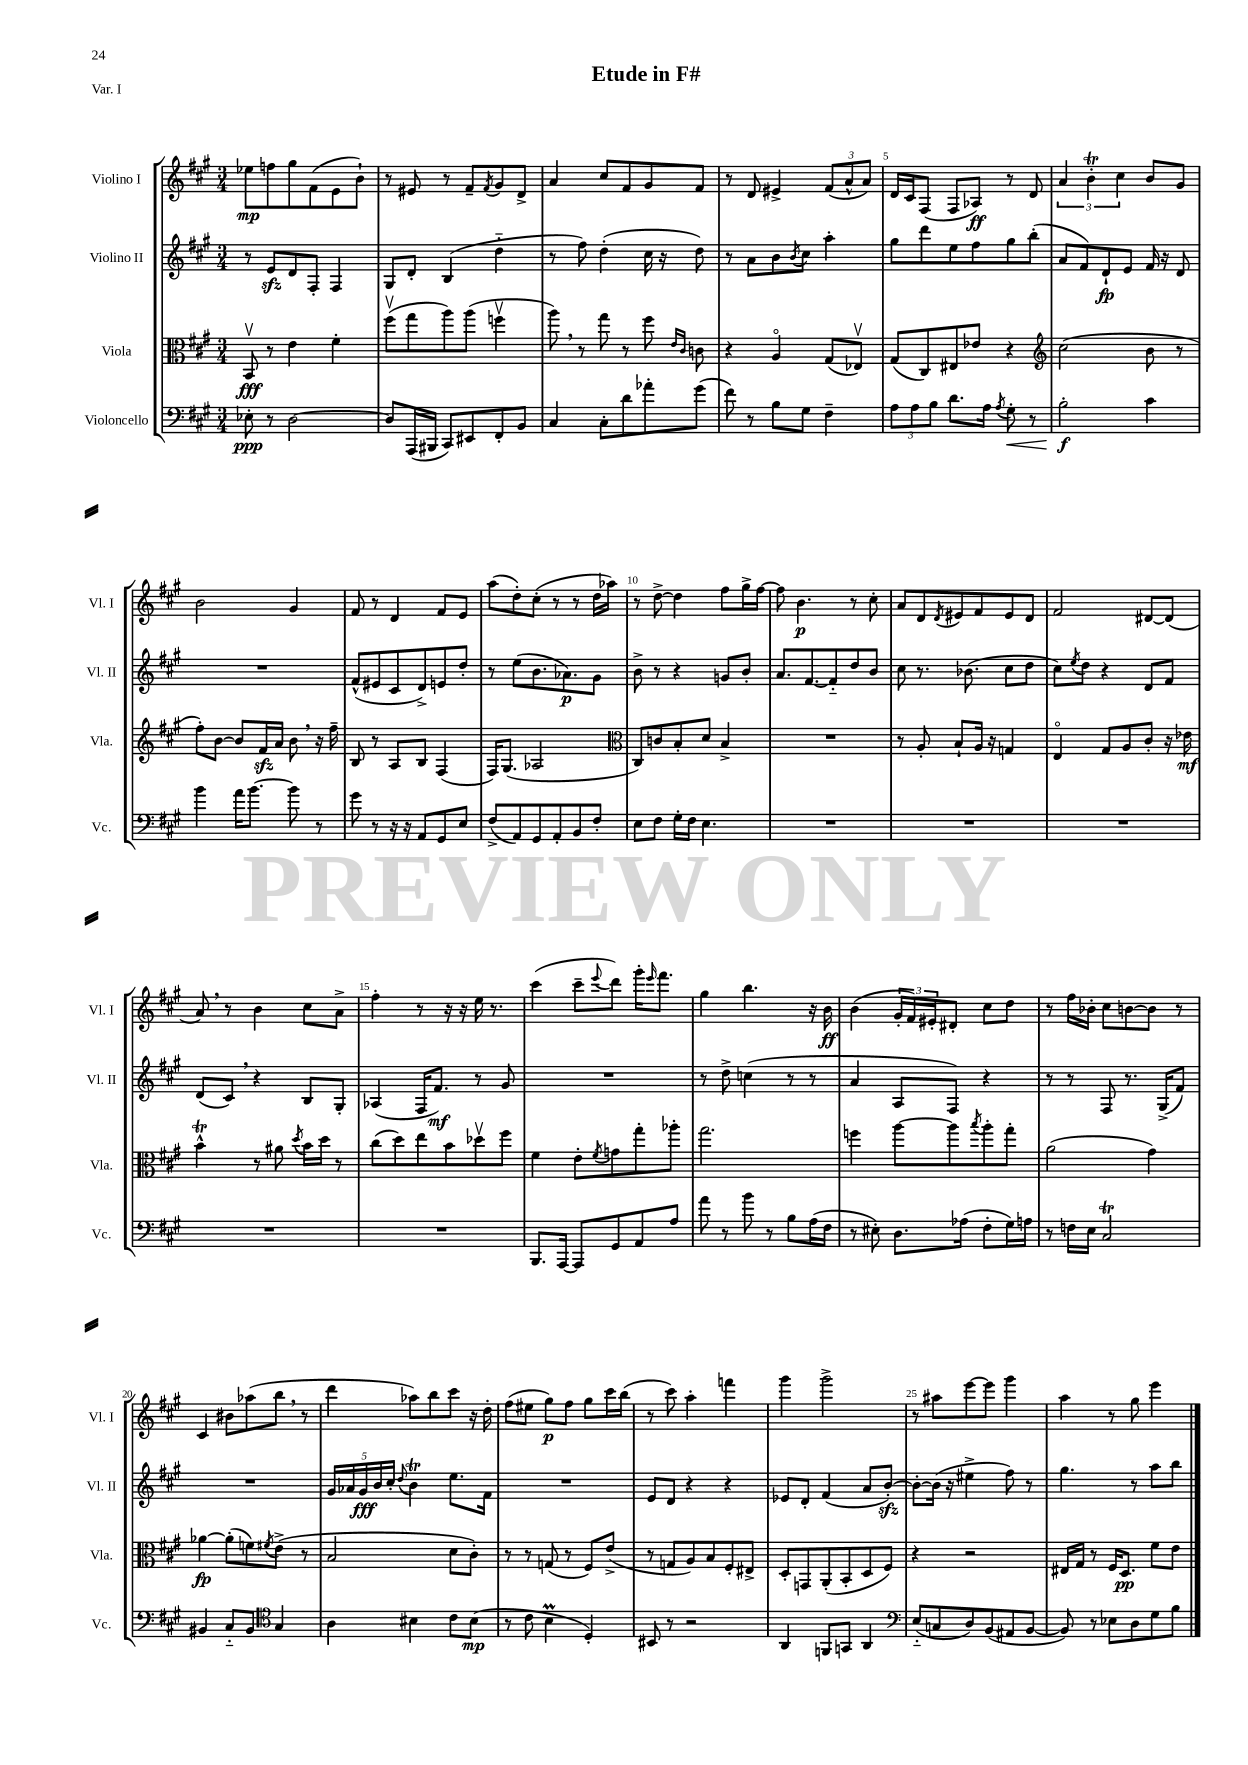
\header { title = "Etude in F#" piece = "Var. I" }
<<
\new StaffGroup <<
\new Staff = "s0" \with { instrumentName = "Violino I" shortInstrumentName = "Vl. I" } {
    \clef treble \key a \major \numericTimeSignature \time 3/4
    ees''8\mp f''8 gis''8 fis'8( e'8 b'8-!) |
    r8 eis'8 r8 fis'8-- \acciaccatura { fis'8 } gis'8 d'8-> |
    a'4 cis''8 fis'8 gis'8 fis'8 |
    r8 d'8 eis'4-> \tuplet 3/2 { fis'8( a'8-^ a'8) } |
    d'16 cis'16 fis8( fis8 aes8\ff) r8 d'8 |
    \tuplet 3/2 { a'4 b'4-.\trill cis''4 } b'8 gis'8 |
    b'2 gis'4 |
    fis'8 r8 d'4 fis'8 e'8 |
    a''8( d''8-.) cis''8-.( r8 r8 d''16 aes''16) |
    r8 d''8~-> d''4 fis''8 gis''16-> fis''16~ |
    fis''8 b'4.\p r8 cis''8-. |
    a'8 d'8 \acciaccatura { d'8 } eis'8 fis'8 eis'8 d'8 |
    fis'2 dis'8~ dis'8( |
    a'8) \breathe r8 b'4 cis''8 a'8-> |
    fis''4-. r8 r16 r16 e''16 r8. |
    cis'''4( cis'''8-- \appoggiatura { e'''8 } d'''8) gis'''16-. \grace { e'''16 } fis'''8. |
    gis''4 b''4. r16 b'16\ff |
    b'4( \tuplet 3/2 { gis'16-. fis'16) eis'16-. } dis'8-. cis''8 d''8 |
    r8 fis''16 bes'16-. cis''8 b'8~ b'8 r8 |
    cis'4 bis'8 aes''8( b''8 \breathe r8 |
    d'''4 aes''8) b''8 cis'''8 r16 d''16-. |
    fis''8( eis''8 gis''8\p) fis''8 gis''8 cis'''16 b''16( |
    r8 cis'''8) a''4-. f'''4 |
    gis'''4 gis'''2-> |
    r8 ais''8 e'''8~ e'''8 gis'''4 |
    a''4 r8 gis''8 e'''4 \bar "|." |
}
\new Staff = "s1" \with { instrumentName = "Violino II" shortInstrumentName = "Vl. II" } {
    \clef treble \key a \major \numericTimeSignature \time 3/4
    r8 e'8\sfz d'8 fis8-. fis4 |
    gis8 d'8-. b4( d''4-_ |
    r8 fis''8) d''4-.( cis''16 r16 d''8) |
    r8 a'8 b'8 \acciaccatura { b'8 } cis''8 a''4-. |
    gis''8 d'''8 e''8 fis''8 gis''8 b''8-.( |
    a'8 fis'8) d'8-!\fp e'8 fis'16 r16 d'8 |
    R2. |
    fis'8-^( eis'8 cis'8 d'8->) e'8 d''8-. |
    r8 e''8( b'8. aes'8.\p) gis'8 |
    b'8-> r8 r4 g'8 b'8-. |
    a'8. fis'8.~ fis'8-_ d''8 b'8 |
    cis''8 r8. bes'8.( cis''8 d''8 |
    cis''8) \acciaccatura { e''8 } d''8 r4 d'8 fis'8 |
    d'8( cis'8) \breathe r4 b8 gis8-. |
    aes4( fis16 fis'8.\mf) r8 gis'8 |
    R2. |
    r8 d''8-> c''4( r8 r8 |
    a'4 a8 fis8) r4 |
    r8 r8 fis8 r8. gis16->( fis'8) |
    R2. |
    \tuplet 5/4 { gis'16 aes'16 gis'16\fff b'16 cis''16-. } \appoggiatura { d''8 } b'4\trill e''8. fis'16 |
    R2. |
    e'8 d'8 r4 r4 |
    ees'8 d'8-. fis'4( a'8 b'8~-.\sfz) |
    b'8~-. b'16( r16 eis''4-> fis''8) r8 |
    gis''4. r8 a''8 b''8 \bar "|." |
}
\new Staff = "s2" \with { instrumentName = "Viola" shortInstrumentName = "Vla." } {
    \clef alto \key a \major \numericTimeSignature \time 3/4
    b,8\upbow\fff r8 e'4 fis'4-. |
    fis''8\upbow( gis''8 a''8) a''8( f''4\upbow |
    a''8) \breathe r8 gis''8 r8 fis''8 \grace { e'16 cis'16 } c'8 |
    r4 a4\flageolet gis8( ees8\upbow) |
    gis8( cis8) eis8 ees'8 r4 |
    \clef treble cis''2( b'8 r8 |
    fis''8-.) b'8~ b'8 fis'16\sfz a'16 b'8 \breathe r16 fis''16-- |
    b8 r8 a8 b8 fis4( |
    fis16) gis8.( aes2 |
    \clef alto cis8) c'8 b8-. d'8 b4-> |
    R2. |
    r8 a8-. b8-! a16 r16 g4 |
    e4\flageolet gis8 a8 cis'8-. r16 ees'16\mf |
    b'4-^\trill r8 ais'8 \acciaccatura { d''8 } b'16 d''16 r8 |
    cis''8( d''8) e''8 b'8 des''8\upbow fis''8 |
    fis'4 e'8-. \acciaccatura { fis'8 } g'8 gis''8-. aes''8-. |
    gis''2. |
    f''4 a''8~ a''8 \acciaccatura { b''8 } a''8-. gis''8-. |
    a'2( gis'4) |
    aes'4~\fp aes'8-.( f'8) \acciaccatura { fis'8 } e'8->( r8 |
    b2 d'8 cis'8-.) |
    r8 r8 g8( r8 fis8) e'8->( |
    r8 g8 a8) b8 fis8-. eis8-> |
    d8-. g,8 a,8-.( b,8-. d8 fis8) |
    r4 r2 |
    eis16 gis16 r8 fis16 d8.\pp fis'8 e'8 \bar "|." |
}
\new Staff = "s3" \with { instrumentName = "Violoncello" shortInstrumentName = "Vc." } {
    \clef bass \key a \major \numericTimeSignature \time 3/4
    ees8-.\ppp r8 d2~ |
    d8 a,,16( bis,,16 cis,8) eis,8 fis,8-. b,8 |
    cis4 cis8-. d'8 aes'8-. gis'8( |
    fis'8) r8 b8 gis8 fis4-- |
    \tuplet 3/2 { a8 a8 b8 } d'8. a16 \acciaccatura { a8 } gis8-.\< r8 |
    b2-.\f\! cis'4 |
    b'4 a'16 b'8.~ b'8 r8 |
    gis'8 r8 r16 r16 a,8 gis,8 e8 |
    fis8->( a,8) gis,8 a,8-. b,8 fis8-. |
    e8 fis8 gis16-. fis16 e4. |
    R2. |
    R2. |
    R2. |
    R2. |
    R2. |
    b,,8. a,,16~ a,,8 gis,8 a,8 a8 |
    a'8 r8 b'8 r8 b8 a16( fis16 |
    r8 eis8-.) d8. aes16( fis8-. gis16) a16 |
    r8 f16 e16 cis2\trill |
    bis,4 cis8-_ bis,8 \clef tenor gis4 |
    a4 bis4 cis'8 bis8\mp( |
    r8 cis'8 b4\prall d4-.) |
    bis,8 r8 r2 |
    a,4 f,8 g,8 a,4 |
    \clef bass e8-_( c8 d8) b,8( ais,8 b,8~ |
    b,8) r8 ees8 d8 gis8 b8 \bar "|." |
}
>>
>>
\layout { \context { \Score \override BarNumber.break-visibility = ##(#f #t #t) barNumberVisibility = #(every-nth-bar-number-visible 5) } }
